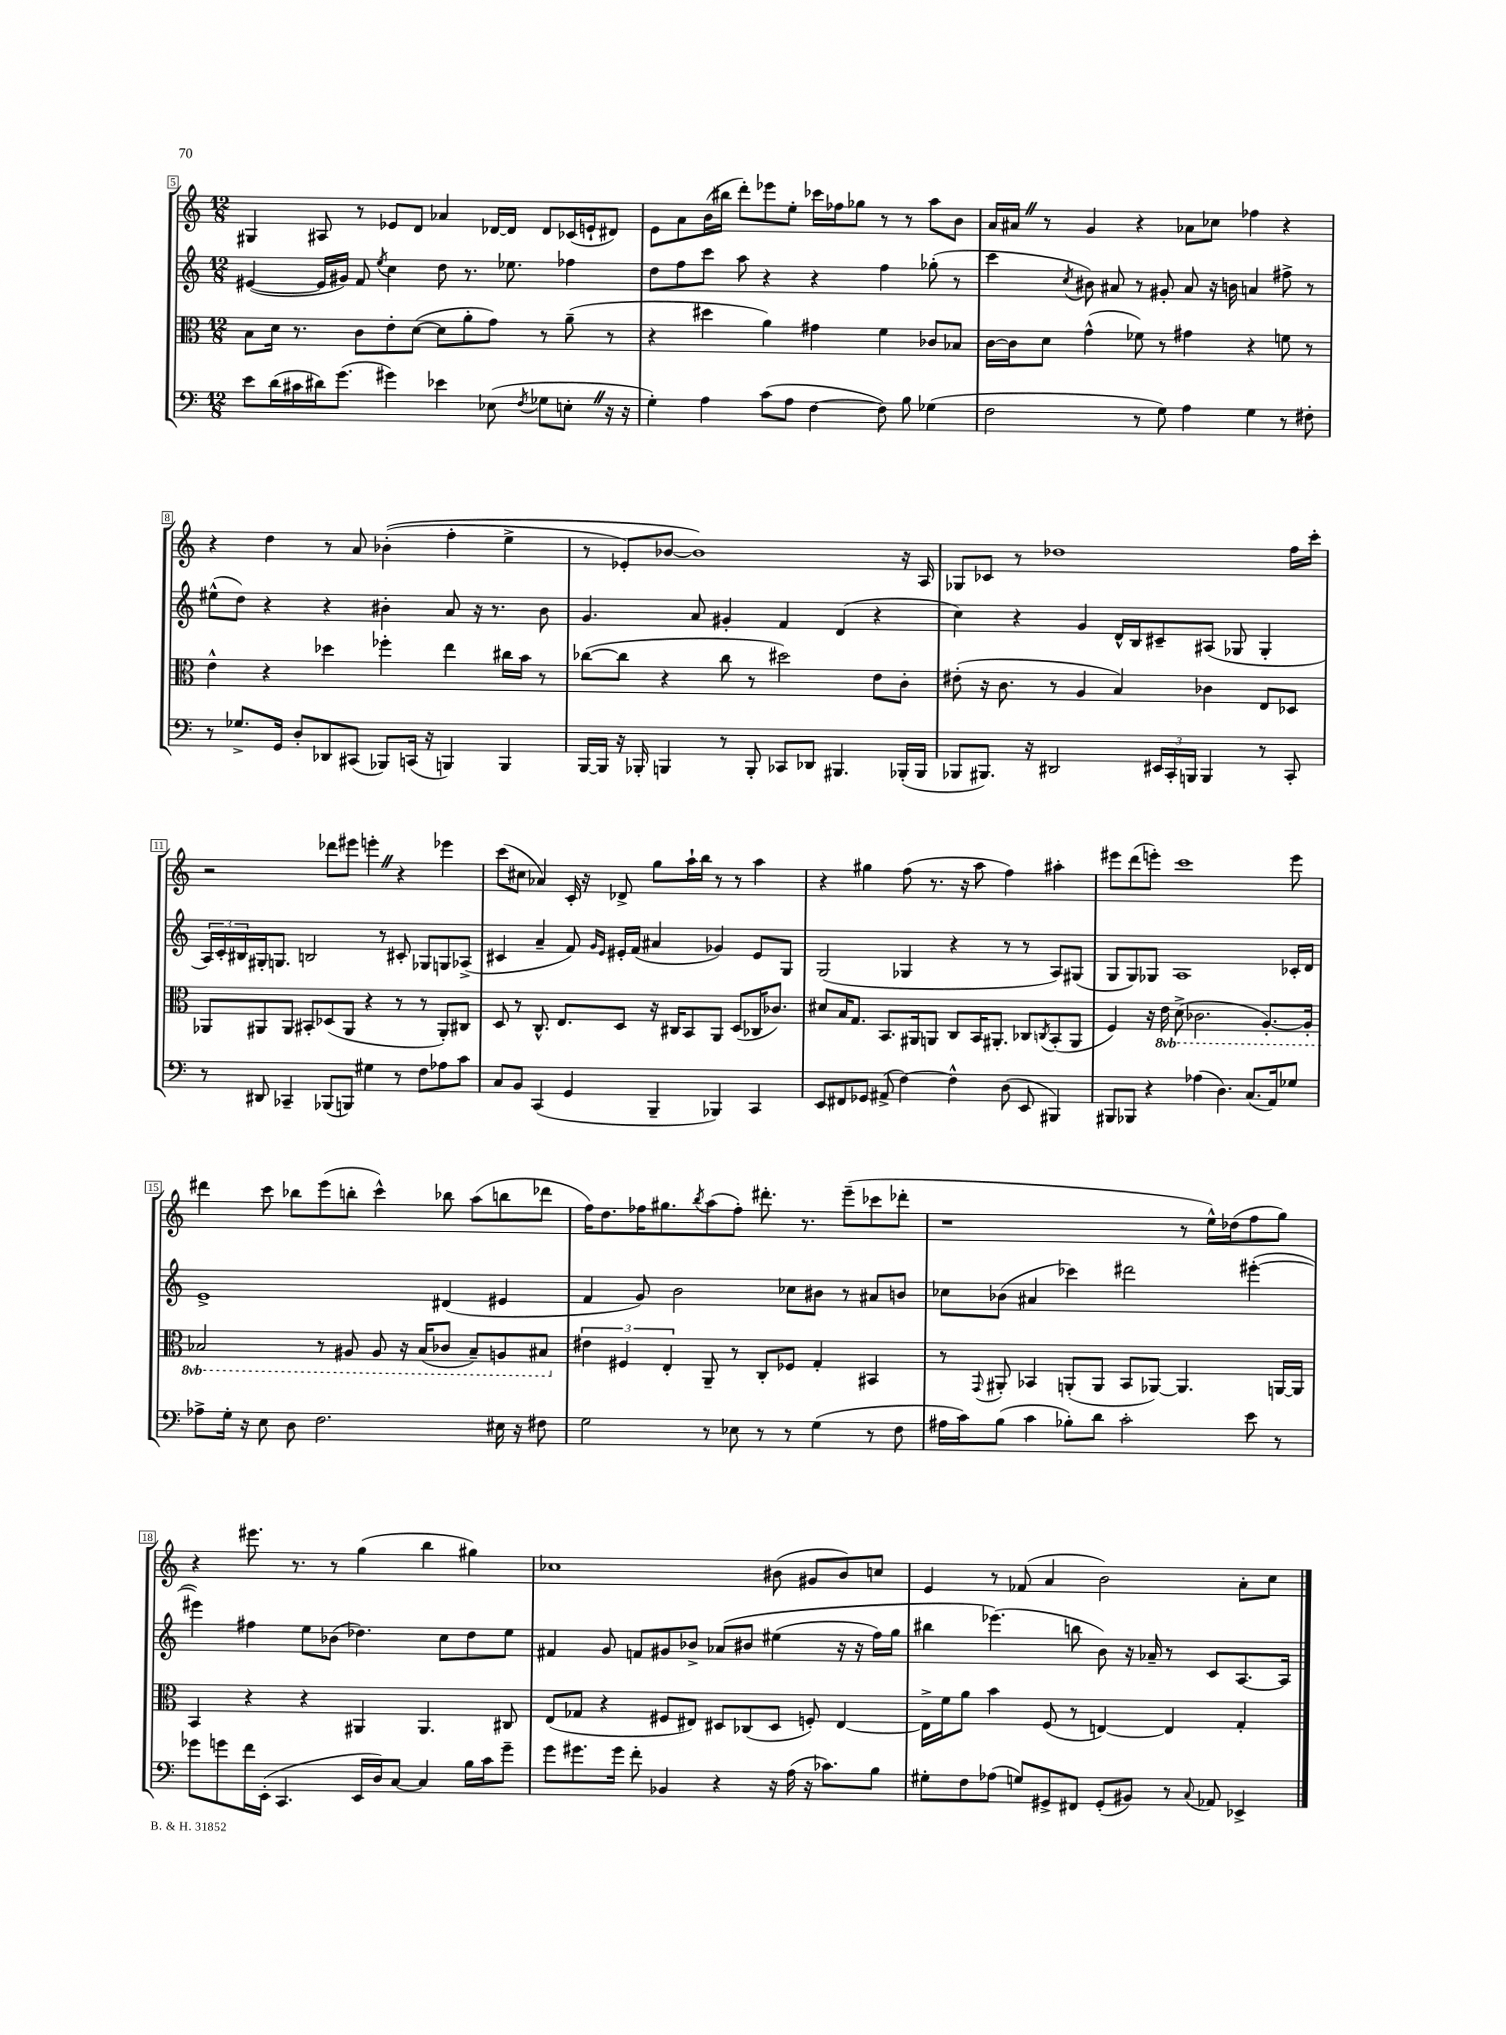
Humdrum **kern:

**kern	**kern	**kern	**kern
*part4	*part3	*part2	*part1
*staff4	*staff3	*staff2	*staff1
*clefF4	*clefC3	*clefG2	*clefG2
*k[]	*k[]	*k[]	*k[]
*M12/8	*M12/8	*M12/8	*M12/8
=5	=5	=5	=5
8e\L	8B\L	([4e#X/	4G#X/
(16d\L	16d\Jk	.	.
16c#X\	8.r	.	.
16d#X\J)	.	16e#/LL]	8A#X/
(8.g\J	.	16g#X/JJ)	.
.	8c\L	8f/	8r
.	.	8qee/	.
4g#X\)	8e'\	4cc\	8e-X/L
.	([8d\J	.	8d/J
4e-X\	8d\L]	8dd\	4a-X/
.	8a'\	8.r	.
(8E-X\	8g\J)	.	[16d-X/LL
.	.	8.ee-X\	16d-/JJ]
8qF/	.	.	.
8G-X\L	8r	.	8d-/L
8En'Z\J	(8a~\	4ff-X\	(16c-X/L
.	.	.	16en`/J
16r	8r	.	8d#X/J)
16r	.	.	.
=6	=6	=6	=6
4G'\)	4r	8dd\L	8e\L
.	.	8ff\	8a\
4A\	4dd#X\	8ccc\J	(16b\L
.	.	.	16bb#X\JJ
.	.	8aa\	8ddd'\L)
(8c\L	4a\)	4r	8eee-X\
8A\J	.	.	8ee'\J
[4F\	4g#X\	4r	16ccc-X\LL
.	.	.	16ff-X\J
.	.	.	8gg-X\J
8F\])	4f\	4ff\	8r
8B\	.	.	8r
(4G-X\	8c-X/L	(8gg-X'\	8aa\L
.	8B-X/J	8r	8b\J
=7	=7	=7	=7
2F\	[16c\LL	4ccc\	16a/LL
.	16c\J]	.	16a#XZ/JJ
.	8d\J	.	8r
.	.	8qcc/	.
.	(4g^^\	8b#X\)	4g/
.	.	8a#X/	.
8r	8f-X\)	8r	4r
8G\)	8r	8g#X'/	.
4A\	4g#X\	8a#/	8a-X\L
.	.	16r	8cc-X\J
.	.	16bn\	.
4G\	4r	4an/	4ff-X\
8r	8fn\	8ff#X^\	4r
8F#X'\	8r	8r	.
!!LO:LB:g=z
=8	=8	=8	=8
8r	4e^^\	(8ee#X^^\L	4r
8.G-X^/L	.	8dd\J)	.
.	4r	4r	4dd\
16GG/Jk	.	.	.
8D'/L	.	.	.
8DD-X/	4dd-X\	4r	8r
(8CC#X/J	.	.	8a/
8BBB-X/L)	4ff-X'\	4b#X'\	((4b-X'\
(16CCn/Jk	.	.	.
16r	.	.	.
4BBBn/)	4ee\	8a/	4ff'\
.	.	16r	.
.	.	8.r	.
4BBB/	16cc#X\LL	.	4ee^\
.	16b\JJ	.	.
.	8r	8b#\	.
=9	=9	=9	=9
[16BBB/LL	([8cc-X\L	4.g/	8r
16BBB/JJ]	.	.	.
16r	8cc-\J]	.	8e-X'/L)
16BBB-X'/	.	.	.
4BBBn/	4r	.	[8b-X/J
.	.	8a/	1b-])
8r	8cc-\	4g#X'/	.
8BBB'/	8r	.	.
8CC-X/L	2dd#X\)	4f/	.
8DD-X/J	.	.	.
4.BBB#X/	.	(4d/	.
.	8e\L	4r	.
(16BBB-X'/LL	8c'\J	.	16r
16BBB-/JJ	.	.	16A/
=10	=10	=10	=10
8BBB-X/L	(8e#X'\	4cc\)	8G-X/L
8.BBB#X/J)	16r	.	8c-X/J
.	8.c\	.	.
.	.	4r	8r
16r	.	.	.
2DD#X/	8r	.	1dd-X
.	4A/	4g/	.
.	4B/)	16d^^/LL	.
.	.	16B/J	.
24EE#X/LL	.	8c#X~/	.
24CC'/	.	.	.
24BBBn/JJ	.	.	.
4BBB/	4c-X\	(8A#X/J	.
.	.	8G-X/	.
8r	8E/L	4G-'/	.
8CC'/	8D-X/J	.	16ff\LL
.	.	.	16ccc'\JJ
!!LO:LB:g=z
=11	=11	=11	=11
8r	8AA-X/L	24A/LL)	2r
.	.	24c'/	.
.	.	24B#X/	.
8DD#X/	8AA#X/	16G#X'/J	.
.	.	8.Gn/J	.
4CC-X~/	8AA#/J	.	.
.	8BB#X'/L	2Bn/	.
(8BBB-X/L	(8D-X/	.	8ddd-X\L
8BBBn/J)	8AA#/J	.	8eee#X\J
4G#X\	4r	.	4eeen'Z\
.	.	8r	.
8r	8r	8c#X'/	4r
8F\L	8r	8G-X/L	.
8A-X\	8AA#'/L)	8Gn/	4eee-X\
8c\J	8C#X/J	(8A-X^/J	.
=12	=12	=12	=12
8C/L	8D/	4c#X/	(8ccc\L
8BB/J	8r	.	8cc#X\J
(4CC/	8.C^^/	4a~/	4a-X/)
.	8.E/L	.	.
4GG/	.	8f/)	16c'/
.	.	.	16r
.	.	16qqg/LL	.
.	.	16qqe/JJ	.
.	8D/J	16e#X'/LL	8d-X^/
.	.	(16f/JJ	.
4BBB~/	16r	4a#X/	8gg\L
.	16C#X/KL	.	.
.	8BB/	.	16aa`\L
.	.	.	16bb\JJ
4BBB-X/)	8AA/J	4g-X/)	8r
.	(8D/L	.	8r
4CC/	16C-X/K	8e#/L	4aa\
.	8.c-X/J)	.	.
.	.	8G/J	.
=13	=13	=13	=13
8EE/L	8d#X/L	(2G/	4r
8FF#X/	16B/K	.	.
.	8.G/J	.	.
8GG-X/J	.	.	4gg#X\
(8AA#X^/	8.BB/L	.	.
[4F\)	.	4G-X/	(8ff\
.	16AA#X/k	.	.
.	8AAn/J	.	8.r
4F^^\]	8C/L	4r	.
.	.	.	16r
.	16BB/K	.	8aa\
.	8.AA#X'/J	.	.
(8D\	.	8r	4ff\)
8EE/	8C-X/L	8r	.
.	8qCn/	.	.
4BBB#X/)	(8BB'/	8A/L)	4aa#X'\
.	8AA#/J	(8G#X/J	.
=14	=14	=14	=14
8BBB#X/L	4F/)	8G/L	8eee#X\L
8BBB-X/J	.	8G/)	(8ddd\
4r	16r	8G-X/J	8eeen'\J)
*	*8ba	*	*
.	16E\	.	.
.	(8D^\	1A	1ccc
(4A-X\	2.C-X\	.	.
4.D\)	.	.	.
(8.C/L	.	.	.
.	[8.AA'/L)	.	.
16AA/k)	.	.	.
8G-X/J	.	16c-X'/LL	8eee\
.	16AA'/Jk]	16d/JJ	.
!!LO:LB:g=z
=15	=15	=15	=15
8A-X^\L	2BB-X/	1e^	4ddd#X\
16G'\Jk	.	.	.
16r	.	.	.
8E\	.	.	8ccc\
8D\	.	.	8bb-X\L
2.F\	8r	.	(8eee\
.	8AA#X/	.	8bbn'\J
.	8AA#/	.	4ccc^^\)
.	16r	.	.
.	(16BB-/KL	.	.
.	8C-X/J	(4d#X/	8bb-X\
.	8BB-~/L)	.	(8aa\L
16E#X\	8AAn/	4e#X/	8bbn\
16r	.	.	.
8F#X\	8BB#X/J	.	8ddd-X\J
=16	=16	=16	=16
*	*X8ba	*	*
2G\	6e#X\	4f/	16ff\KL)
.	.	.	8.dd\
.	6F#X/	.	.
.	.	8g/)	16ff-X\K
.	.	.	8.gg#X\
.	6E'/	.	.
.	.	2b\	.
.	.	.	8qbb/
8r	8AA~/	.	(8aa\
8E-X\	8r	.	8ff-'\J)
8r	8C'/L	.	8.ddd#X'\
8r	8F-X/J	8cc-X\L	.
.	.	.	8.r
(4G\	4G'/	8b#X\J	.
.	.	8r	(8eee~\L
8r	4BB#X/	8a#X/L	8ccc-X\
8F\	.	8bn/J	8ddd-X'\J
=17	=17	=17	=17
16A#X\LL	8r	8cc-X\L	1r
16c\J)	.	.	.
.	8qqGG/	.	.
(8B\J	8AA#X'/	(8b-X\J	.
4c\	4BB-X/	4a#X/	.
8B-X'\L)	(8AAn'/L	4ccc-X\)	.
8d\J	8AA/J	.	.
2c'\	8BB-/L	2ddd#X\	.
.	[8AA-X/J)	.	.
.	4.AA-/]	.	8r
.	.	.	16ee^^\LL)
.	.	.	(16dd-X\J
8e\	.	([4eee#X'\	8ff\
8r	[16AAn/LL	.	8gg\J)
.	16AA/JJ]	.	.
!!LO:LB:g=z
=18	=18	=18	=18
8g-X\L	4BB/	4eee#X\])	4r
8gn\	.	.	.
16f\L	4r	4ff#X\	8.eee#X\
(16EE'\JJ	.	.	.
4.CC/	.	.	.
.	.	.	8.r
.	4r	8ee\L	.
.	.	(8b-X\J	8r
16EE/LL	4AA#X/	4.dd-X\)	(4gg\
16D/J)	.	.	.
[8C/J	.	.	.
4C/]	4.AA#/	.	4bb\
.	.	8cc\L	.
16B\LL	.	8dd-\	4gg#X\)
16c\J	.	.	.
8g~\J	8C#X/	8ee\J	.
=19	=19	=19	=19
8g\L	(8E/L	4f#X/	1cc-X
8.g#X\	8G-X/J	.	.
.	4r	8g/	.
16g#\Jk	.	.	.
8f'\	.	8fn/L	.
4BB-X/	8F#X/L	8g#X/	.
.	8E#X/J)	8b-X^/J	.
4r	8D#X/L	(8a-X/L	.
.	(8C-X/	8b#X/J	.
16r	8D#/J	(4ee#X\	(8b#X\
(16A\	.	.	.
16r	8Fn'/)	.	8g#X/L
8.c-X\L)	.	.	.
.	[4E#/	16r	8b#/)
.	.	16r	.
8B\J	.	16ff\LL)	8ccn/J
.	.	16gg\JJ	.
=20	=20	=20	=20
8G#X'\L	16E#^\LL]	4bb#X\	4e/
.	16f\J	.	.
8F\	8a\J	.	.
(8A-X\J	4b\	(4.eee-X\)	8r
8Gn/L)	.	.	(8f-X/
8GG#X^/	(8F/	.	4a/
8FF#X/J	8r	8bbn\	.
(8GG#'/L	[4En/)	8b\)	2b\)
8BB#X/J)	.	16r	.
.	.	16a-X~/	.
8r	4E/]	8r	.
8qqC/	.	.	.
8AA-X/	.	8c/L	.
4EE-X^/	4G'/	[8.A/	8a'\L
.	.	.	8cc\J
.	.	16A/Jk]	.
==	==	==	==
*-	*-	*-	*-
